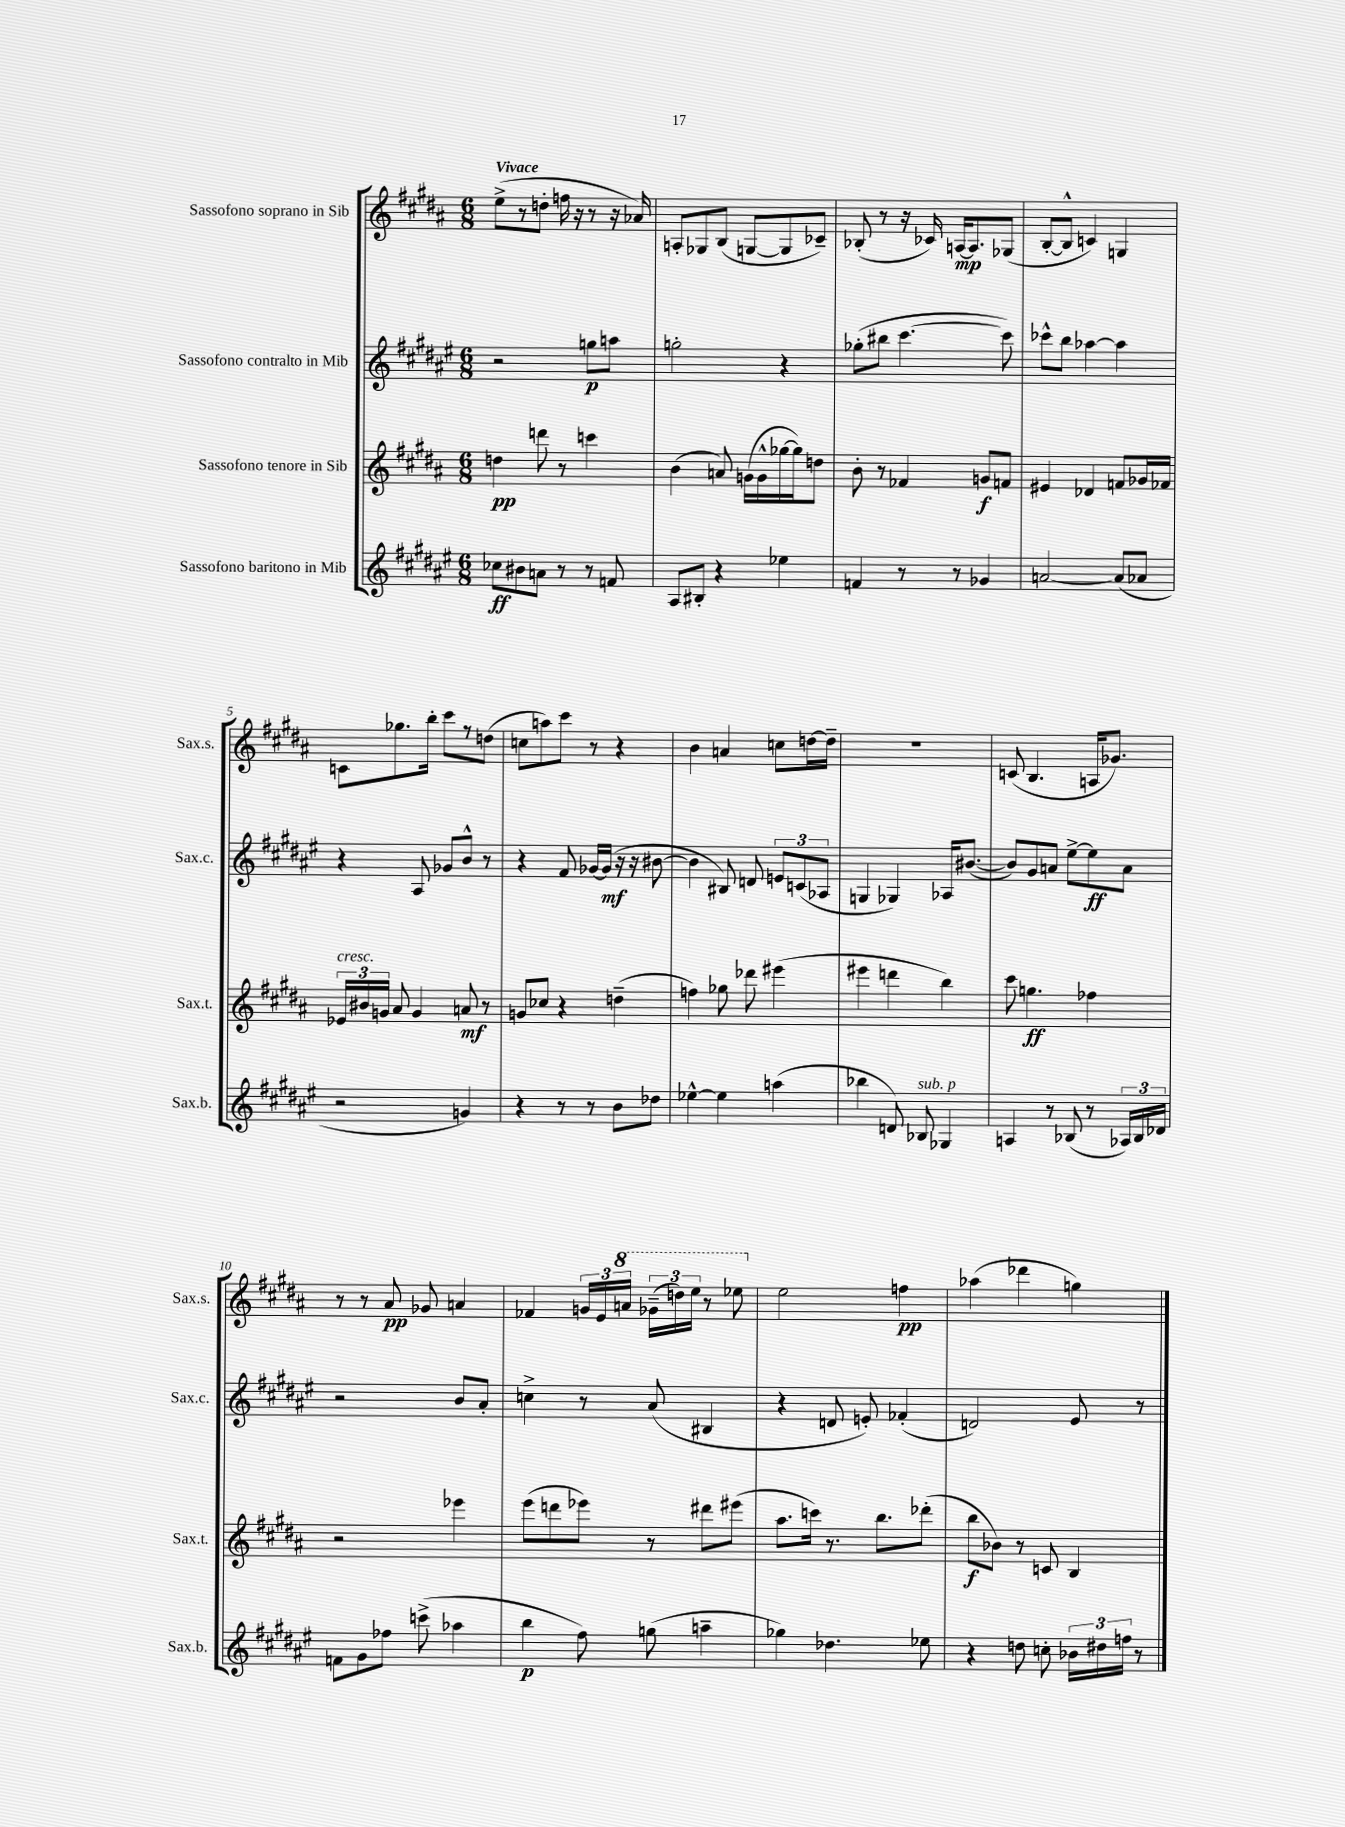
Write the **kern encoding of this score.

**kern	**kern	**kern	**kern
*staff4	*staff3	*staff2	*staff1
*clefG2	*clefG2	*clefG2	*clefG2
*k[f#c#g#d#a#e#]	*k[f#c#g#d#a#]	*k[f#c#g#d#a#e#]	*k[f#c#g#d#a#]
*M6/8	*M6/8	*M6/8	*M6/8
8cc-\L	4dd\	2r	(8ee^\L
8b#\	.	.	8r
8a\J	8ddd\	.	8dd'\J
8r	8r	.	16ff\
.	.	.	16r
8r	4ccc\	8gg\L	8r
8f/	.	8aa\J	16r
.	.	.	16a-/)
=	=	=	=
8A#/L	(4b\	2gg'\	8A'/L
8B#'/J	.	.	8G-/
4r	8a/)	.	(8B/J
.	(16g\LL	.	[8G/L
.	16g^^\	.	.
4ee-\	[16gg-\	4r	8G/]
.	16gg-\]J)	.	.
.	8dd\J	.	8c-~/J)
=	=	=	=
4f/	8b'\	(8gg-'\L	(8B-'/
.	8r	8bb#\J	8r
8r	4f-/	[4.ccc#\	16r
.	.	.	16c-/)
8r	.	.	[16A/LK
.	.	.	8.A/]
4g-/	8g/L	.	.
.	8f/J	8ccc#\])	(8G-/J
=	=	=	=
[2a/	4e#/	8ccc-^^\L	[8B'/L
.	.	8bb\J	8B^^/]J
.	4d-/	[4aa-\	4c/)
(8a/]L	8f/L	4aa-\]	4G/
8a-/J	16g-/L	.	.
.	16f-/JJ	.	.
=	=	=	=
2r	24e-/LL	4r	8c\L
.	24b#/	.	.
.	24g/JJ	.	.
.	8a#/	.	8.gg-\
.	4g/	8A#/	.
.	.	.	16bb'\Jk
.	.	8g-/L	8ccc#\L
4g/)	8a/	8b^^/J	8r
.	8r	8r	(8dd\J
=	=	=	=
4r	8g/L	4r	8cc\L
.	8cc-/J	.	8aa\)
8r	4r	8f#/	8ccc#\J
8r	.	[16g-/LL	8r
.	.	(16g-/]JJ	.
8b\L	(4dd~\	16r	4r
.	.	16r	.
8dd-\J	.	[8b#\	.
=	=	=	=
[4ee-^^\	4ff\)	4b#\]	4b\
4ee-\]	8gg-\	8B#/)	4a/
.	8ddd-\	8d/	.
(4aa\	(4eee#\	12e/L	8cc\L
.	.	(12c/	.
.	.	.	[16dd\L
.	.	12A-/J	.
.	.	.	16dd~\]JJ
=	=	=	=
4bb-\	4eee#\	4G/	2.r
8d/)	4ddd\	4G-/)	.
8B-/	.	.	.
4G-/	4bb\)	16A-/LK	.
.	.	([8.b#/J	.
=	=	=	=
4A/	8ccc#\	8b#/]L)	(8c/
.	4.gg\	8g#/	4.B/
8r	.	8a/J	.
(8B-/	.	[8ee#^\L	.
8r	4ff-\	8ee#\]	16A/LK
.	.	.	8.g-/J)
24A-/LL)	.	8a\J	.
24B-/	.	.	.
24d-/JJ	.	.	.
=	=	=	=
8f\L	2r	2r	8r
8g#\	.	.	8r
8ff-\J	.	.	8a#/
(8ccc^\	.	.	8g-/
4aa-\	4eee-\	8b/L	4a/
.	.	8a#'/J	.
=	=	=	=
4bb\	(8eee\L	4cc^\	4f-/
.	8ddd\	.	.
8ff#\)	8eee-\J)	8r	24g/LL
.	.	.	24e/
.	.	.	24aa/JJ
(8gg\	8r	(8a#/	(24gg-~\LL
.	.	.	24ddd\)
.	.	.	24eee\JJ
4aa~\	8ddd#\L	4B#/	8r
.	(8eee#\J	.	8eee-\
=	=	=	=
4gg-\)	8.aa#\L	4r	2ee\
.	16ccc\Jk)	.	.
4.dd-\	8.r	8d/	.
.	.	8e'/)	.
.	8.bb\L	.	.
.	.	(4f-'/	4ff\
8ee-\	(8ddd-'\J	.	.
=	=	=	=
4r	8bb\L	2d/)	(4aa-\
.	8b-\J)	.	.
8dd\	8r	.	4ddd-\
8cc'\	8c/	.	.
24b-\LL	4B/	8e#/	4gg\)
24dd#\	.	.	.
24ff\JJ	.	.	.
8r	.	8r	.
==	==	==	==
*-	*-	*-	*-
